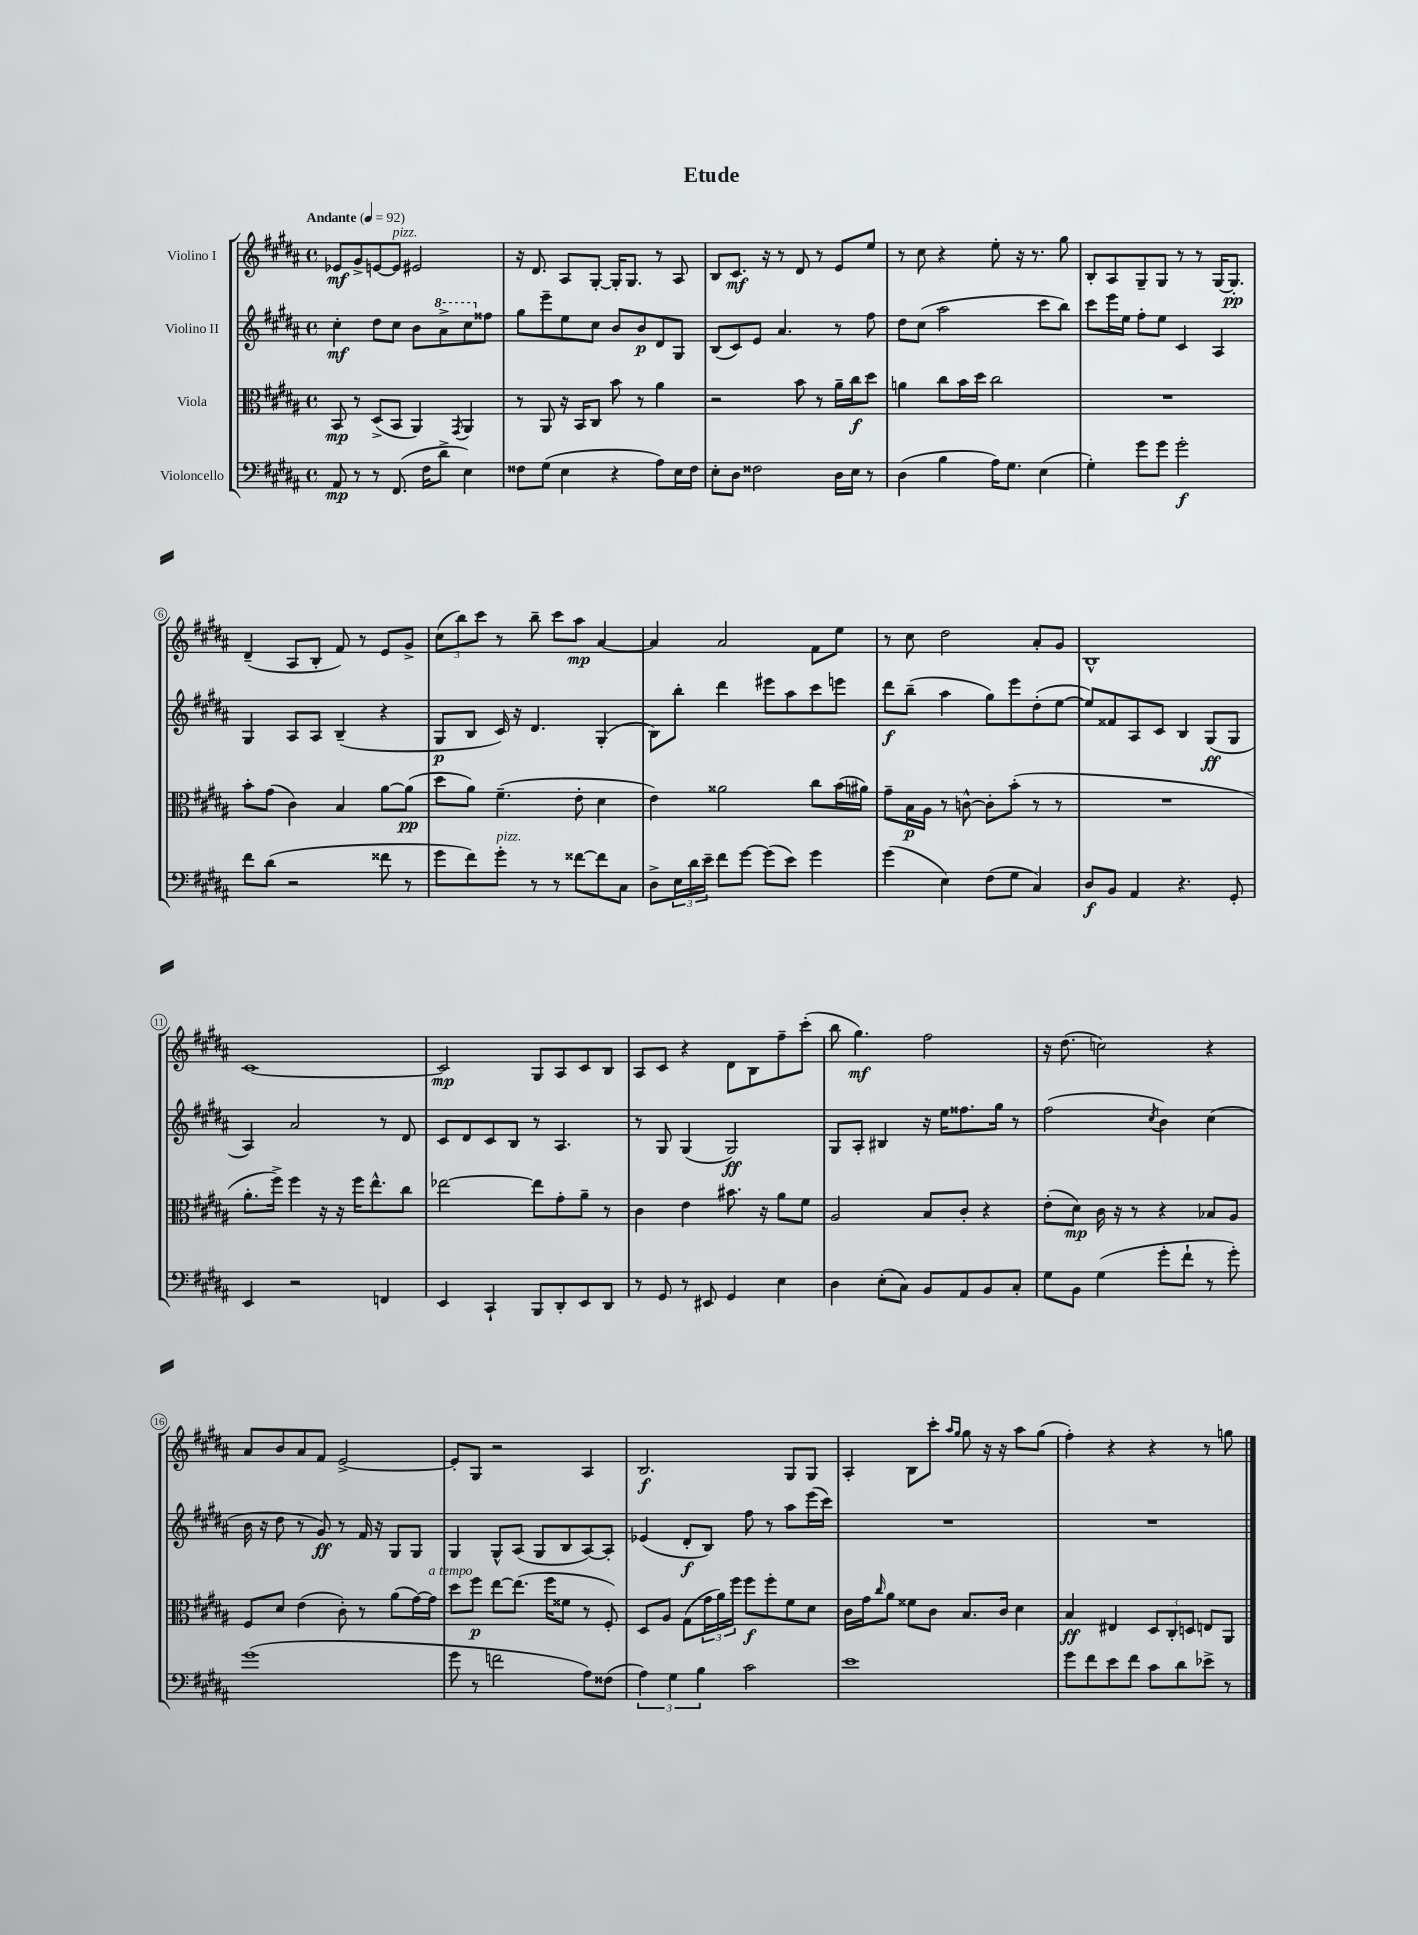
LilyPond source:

\header { title = "Etude" }
<<
\new StaffGroup <<
\new Staff = "s0" \with { instrumentName = "Violino I" } {
    \clef treble \key b \major \defaultTimeSignature \time 4/4 \tempo "Andante" 4 = 92
    ees'8\mf gis'8-> e'8~ e'8^\markup { \italic "pizz." } eis'2 |
    r16 dis'8. ais8 gis8~-. gis16-. gis8. r8 ais8 |
    b8 cis'8.\mf r16 r8 dis'8 r8 e'8 e''8 |
    r8 cis''8 r4 e''8-. r16 r8. gis''8 |
    b8-. ais8 gis8-- gis8 r8 r8 gis16~ gis8.-.\pp |
    dis'4--( ais8 b8-. fis'8) r8 e'8 gis'8-> |
    \tuplet 3/2 { cis''8( b''8) cis'''8 } r8 b''8-- cis'''8 ais''8\mp ais'4~ |
    ais'4 ais'2 fis'8 e''8 |
    r8 cis''8 dis''2 ais'8-. gis'8 |
    b1-^ |
    cis'1~ |
    cis'2\mp gis8 ais8 cis'8 b8 |
    ais8 cis'8 r4 dis'8 b8 fis''8-- cis'''8-.( |
    b''8 gis''4.\mf) fis''2 |
    r16 dis''8.( c''2) r4 |
    ais'8 b'8 ais'8 fis'8 e'2~-> |
    e'8-. gis8 r2 ais4 |
    b2.\f gis8 gis8 |
    ais4-. b8 cis'''8-. \grace { ais''16 gis''16 } gis''8 r16 r16 ais''8 gis''8( |
    fis''4-.) r4 r4 r8 g''8 \bar "|." |
}
\new Staff = "s1" \with { instrumentName = "Violino II" } {
    \clef treble \key b \major \defaultTimeSignature \time 4/4
    cis''4-.\mf dis''8 cis''8 b'8 \ottava #1 ais''8-> cis'''8 \ottava #0 fisis''8 |
    gis''8 e'''8-- e''8 cis''8 b'8 b'8\p dis'8 gis8 |
    b8( cis'8) e'8 ais'4. r8 fis''8 |
    dis''8 cis''8( ais''2 cis'''8 b''8) |
    cis'''8 e'''16 e''16 fis''8-. e''8 cis'4 ais4 |
    gis4 ais8 ais8 b4--( r4 |
    gis8\p b8 cis'16) r16 dis'4. gis4-.( |
    b8) b''8-. dis'''4 eis'''8 ais''8 cis'''8 e'''8 |
    dis'''8\f b''8--( ais''4 gis''8) e'''8 dis''8-.( e''8~ |
    e''8) fisis'8 ais8 cis'8 b4 gis8\ff( gis8 |
    ais4) ais'2 r8 dis'8 |
    cis'8 dis'8 cis'8 b8 r8 ais4. |
    r8 gis8 gis4( gis2\ff) |
    gis8 ais8-. bis4 r16 e''16 fisis''8. gis''16 r8 |
    fis''2( \acciaccatura { cis''8 } b'4) cis''4( |
    b'16 r16 dis''8 r8 gis'8\ff) r8 fis'16 r16 gis8 gis8 |
    gis4 gis8-^ ais8( gis8 b8 ais8~) ais8-. |
    ees'4( dis'8-.\f b8) fis''8 r8 ais''8 e'''16( cis'''16) |
    R1 |
    R1 \bar "|." |
}
\new Staff = "s2" \with { instrumentName = "Viola" } {
    \clef alto \key b \major \defaultTimeSignature \time 4/4
    b,8\mp r8 dis8->( b,8 ais,4) \acciaccatura { gis,8 } ais,4 |
    r8 ais,8 r16 b,16 cis8 b'8 r8 ais'4 |
    r2 b'8 r8 ais'16-- cis''16\f dis''8 |
    a'4 cis''8 b'16 dis''16 cis''2 |
    R1 |
    b'8-. gis'8( cis'4) b4 ais'8~ ais'8\pp( |
    dis''8 ais'8) fis'4.--( e'8-. dis'4 |
    e'4) aisis'2 cis''8 b'16( ais'16) |
    gis'8-- b16\p ais16 r8 c'8~-^ c'8-. b'8-.( r8 r8 |
    R1 |
    ais'8.-. fis''16->) fis''4 r16 r16 fis''16 e''8.-^ cis''8 |
    ees''2~ ees''8 gis'8-. ais'8-- r8 |
    cis'4 e'4 bis'8. r16 ais'8 fis'8 |
    ais2 b8 cis'8-. r4 |
    e'8-.( dis'8\mp) cis'16 r16 r8 r4 bes8 ais8 |
    fis8 dis'8 e'4( cis'8-.) r8 ais'8( gis'16~) gis'16^\markup { \italic "a tempo" } |
    dis''8 fis''8\p e''8~ e''8.( fis''16 fisis'8 r8 fis8-.) |
    dis8 ais8 gis8( \tuplet 3/2 { gis'16 ais'16) fis''16 } fis''8\f fis''8-. fis'8 dis'8 |
    cis'16 gis'16 \grace { cis''16 } ais'8 fisis'8 cis'8 b8. cis'16 dis'4 |
    b4\ff eis4 \tuplet 3/2 { dis8 cis8-. d8 } e8 ais,8 \bar "|." |
}
\new Staff = "s3" \with { instrumentName = "Violoncello" } {
    \clef bass \key b \major \defaultTimeSignature \time 4/4
    ais,8\mp r8 r8 fis,8.( fis16 dis'8-> e4) |
    fisis8 gis8( e4 r4 ais8) e16 fisis16 |
    e8-. dis8 fisis2 dis16 e16 r8 |
    dis4( b4 ais16) gis8. e4( |
    gis4-.) gis'8 gis'8 gis'2-.\f |
    fis'8 dis'8( r2 fisis'8 r8 |
    gis'8 fis'8) gis'8-.^\markup { \italic "pizz." } r8 r8 fisis'8~ fisis'8 cis8 |
    dis8-> \tuplet 3/2 { e16 dis'16 e'16-- } fis'8 gis'8~ gis'8( e'8) gis'4 |
    gis'4( e4) fis8( gis8 cis4) |
    dis8\f b,8 ais,4 r4. gis,8-. |
    e,4 r2 f,4 |
    e,4 cis,4-! b,,8 dis,8-. e,8 dis,8 |
    r8 gis,8 r8 eis,8 gis,4 e4 |
    dis4 e8-.( cis8) b,8 ais,8 b,8 cis8-. |
    gis8 b,8 gis4( gis'8-. fis'8-! r8 gis'8-.) |
    gis'1( |
    gis'8 r8 f'2 ais8) fisis8( |
    \tuplet 3/2 { ais4) gis4 b4 } cis'2 |
    e'1 |
    gis'8 fis'8 e'8 fis'8 cis'8 dis'8 ees'8-> r8 \bar "|." |
}
>>
>>
\layout { \context { \Score \override BarNumber.stencil = #(make-stencil-circler 0.1 0.3 ly:text-interface::print) } }
